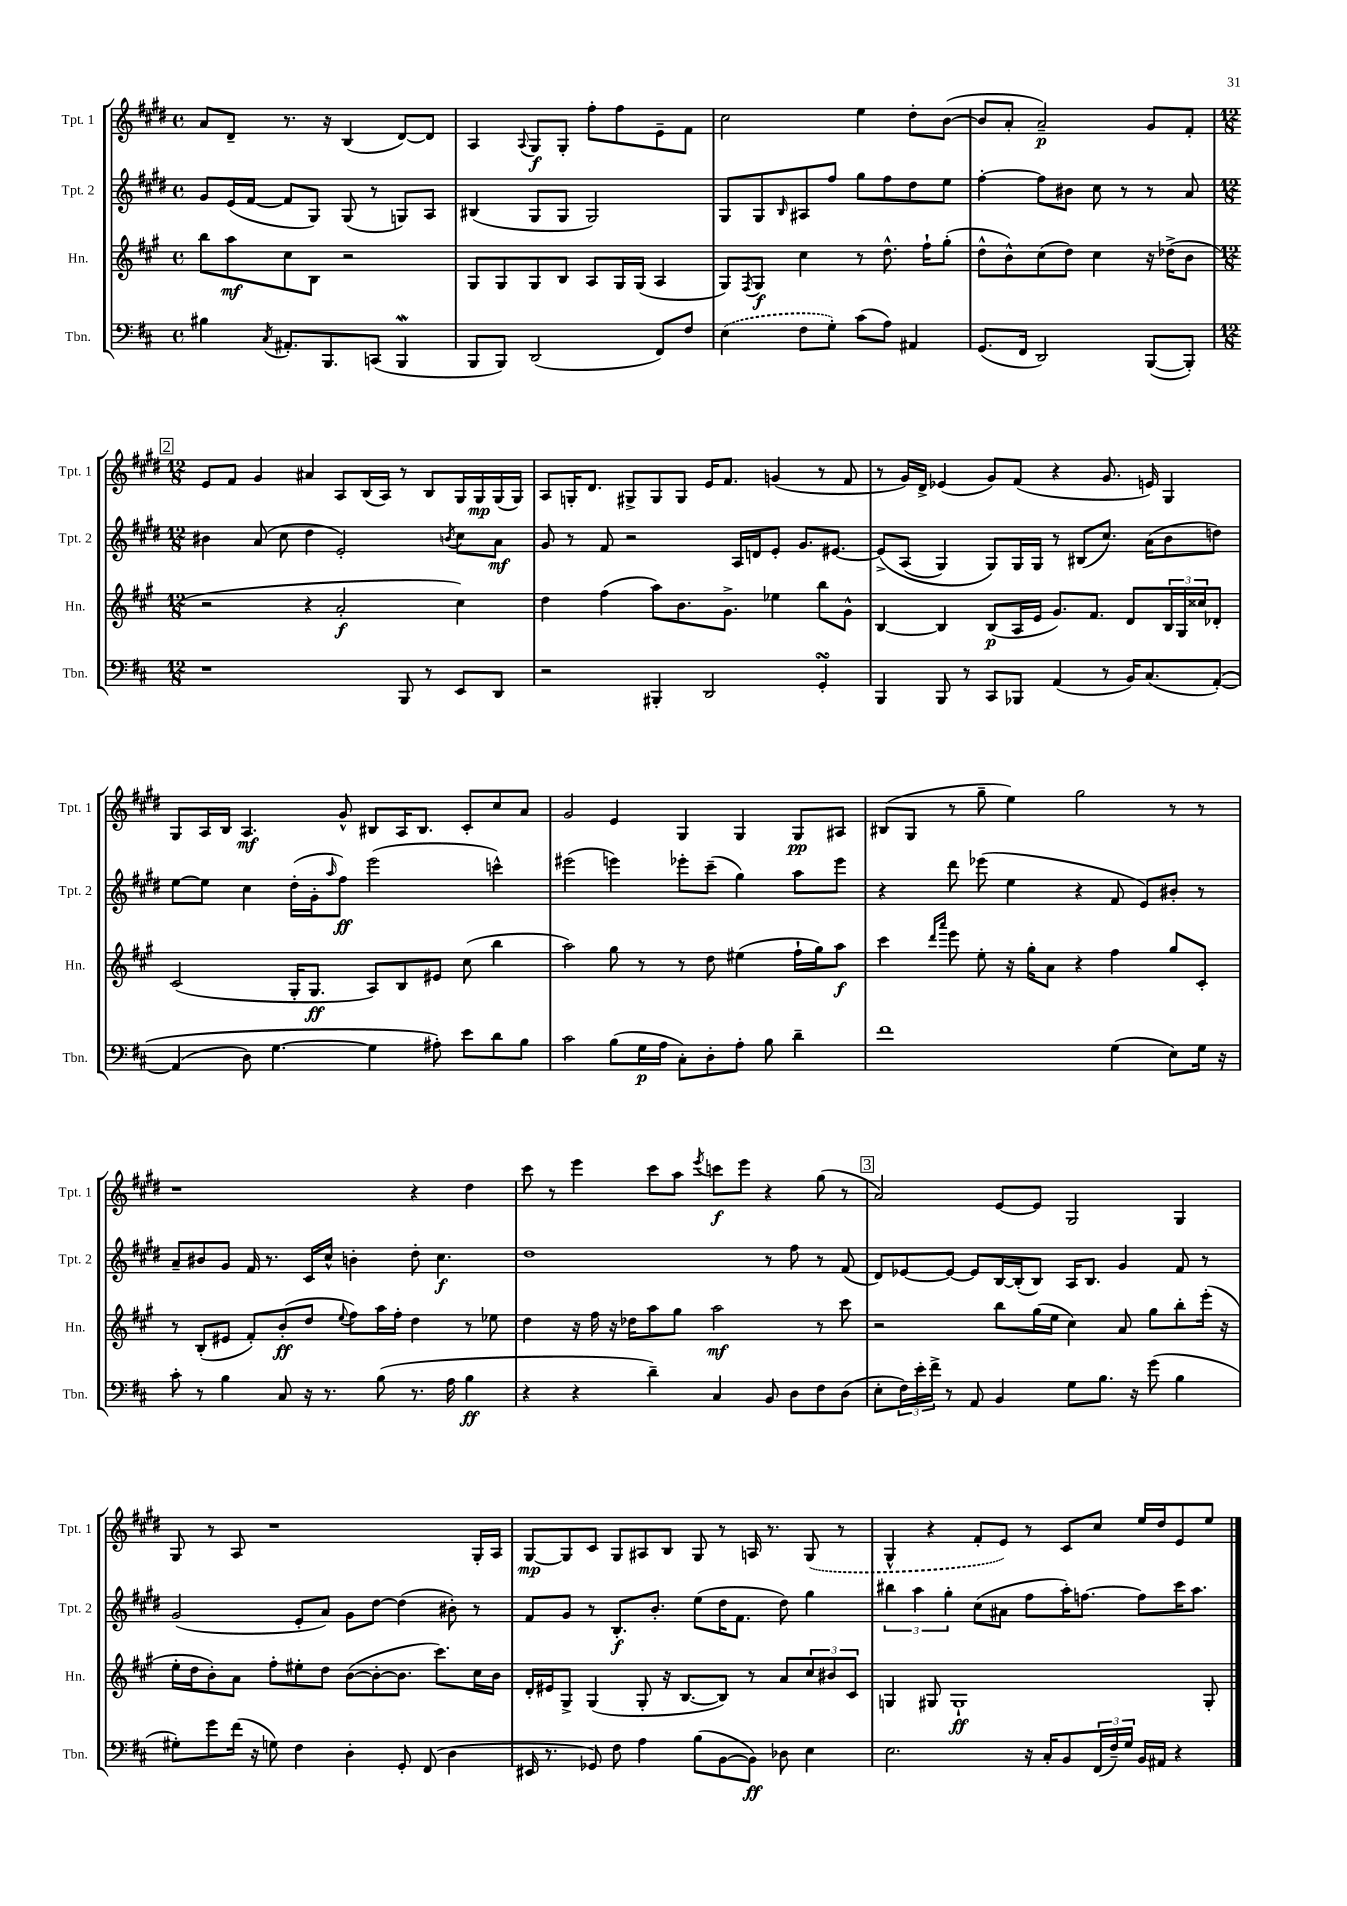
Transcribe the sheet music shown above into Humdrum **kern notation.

**kern	**dynam	**kern	**dynam	**kern	**dynam	**kern	**dynam
*part4	*part4	*part3	*part3	*part2	*part2	*part1	*part1
*staff4	*staff4	*staff3	*staff3	*staff2	*staff2	*staff1	*staff1
*I"Tbn.	*	*I"Hn.	*	*I"Tpt. 2	*	*I"Tpt. 1	*
*I'Tbn.	*	*I'Hn.	*	*I'Tpt. 2	*	*I'Tpt. 1	*
*clefF4	*	*clefG2	*	*clefG2	*	*clefG2	*
*k[f#c#]	*	*k[f#c#g#]	*	*k[f#c#g#d#]	*	*k[f#c#g#d#]	*
*M4/4	*	*M4/4	*	*M4/4	*	*M4/4	*
*met(c)	*	*met(c)	*	*met(c)	*	*met(c)	*
=8	=8	=8	=8	=8	=8	=8	=8
4B#X\	.	8bb\L	.	8g#/L	.	8a/L	.
.	.	8aa\	mf	(16e/L	.	8d#~/J	.
.	.	.	.	[16f#/JJ	.	.	.
8qC#/	.	.	.	.	.	.	.
8.AA#X'/L	.	8cc#\	.	8f#/L]	.	8.r	.
.	.	8B\J	.	8G#/J)	.	.	.
8.BBB/	.	.	.	.	.	16r	.
.	.	2r	.	(8G#/	.	(4B/	.
(8CCn/J	.	.	.	8r	.	.	.
4BBBW/	.	.	.	8Gn/L)	.	[8d#/L)	.
.	.	.	.	8A/J	.	8d#/J]	.
=9	=9	=9	=9	=9	=9	=9	=9
8BBB/L	.	8G#/L	.	(4B#X/	.	4A/	.
8BBB/J)	.	8G#/	.	.	.	.	.
.	.	.	.	.	.	8qqA/	.
(2DD/	.	8G#/	.	8G#/L	.	8G#/L	f
.	.	8B/J	.	8G#/J	.	8G#'/J	.
.	.	8A/L	.	2G#/)	.	8ff#'\L	.
.	.	16G#/L	.	.	.	8ff#\	.
.	.	(16G#/JJ	.	.	.	.	.
8FF#/L)	.	4A/	.	.	.	8e~\	.
8F#/J	.	.	.	.	.	8f#\J	.
=10	=10	=10	=10	=10	=10	=10	=10
(4E\	.	8G#/L)	.	8G#/L	.	2cc#\	.
.	.	8qF#/	.	.	.	.	.
.	.	8G#/J	f	8G#/	.	.	.
.	.	.	.	16qqB/	.	.	.
8F#\L	.	4cc#\	.	8A#X/	.	.	.
8G'\J)	.	.	.	8ff#/J	.	.	.
(8c#\L	.	8r	.	8gg#\L	.	4ee\	.
8A\J)	.	8.dd^^\	.	8ff#\	.	.	.
4AA#X/	.	.	.	8dd#\	.	8dd#'\L	.
.	.	16ff#`\KL	.	.	.	.	.
.	.	(8gg#'\J	.	8ee\J	.	([8b\J	.
=11	=11	=11	=11	=11	=11	=11	=11
(8.GG/L	.	8dd^^\L	.	[4ff#'\	.	8b/L]	.
.	.	8b^^\)	.	.	.	8a'/J	.
16FF#/Jk	.	.	.	.	.	.	.
2DD/)	.	(8cc#\	.	8ff#\L]	.	2a~/)	p
.	.	8dd\J)	.	8b#X\J	.	.	.
.	.	4cc#\	.	8cc#\	.	.	.
.	.	.	.	8r	.	.	.
([8BBB/L	.	16r	.	8r	.	8g#/L	.
.	.	(16dd-X^\KL	.	.	.	.	.
8BBB'/J])	.	8b\J	.	8a/	.	8f#'/J	.
!!LO:LB:g=z
!!LO:REH:place=s1:t=2
=12	=12	=12	=12	=12	=12	=12	=12
*M12/8	*	*M12/8	*	*M12/8	*	*M12/8	*
1r	.	2r	.	4b#X\	.	8e/L	.
.	.	.	.	.	.	8f#/J	.
.	.	.	.	(8a/	.	4g#/	.
.	.	.	.	8cc#\	.	.	.
.	.	4r	.	4dd#\	.	4a#X/	.
.	.	2a'/	f	2e'/)	.	8A/L	.
.	.	.	.	.	.	(16B/L	.
.	.	.	.	.	.	16A/JJ)	.
8BBB/	.	.	.	.	.	8r	.
8r	.	.	.	.	.	8B/L	.
.	.	.	.	8qbn/	.	.	.
8EE/L	.	4cc#\)	.	8cc#\L	.	16G#/L	.
.	.	.	.	.	.	16G#/	mp
8DD/J	.	.	.	8a\J	mf	(16G#/	.
.	.	.	.	.	.	16G#/JJ)	.
=13	=13	=13	=13	=13	=13	=13	=13
2r	.	4dd\	.	8g#/	.	8A/L	.
.	.	.	.	8r	.	16Gn'/K	.
.	.	.	.	.	.	8.d#/J	.
.	.	(4ff#\	.	8f#/	.	.	.
.	.	.	.	2r	.	8G#X^/L	.
4BBB#X'/	.	8aa\L)	.	.	.	8G#/	.
.	.	8.b\	.	.	.	8G#/J	.
2DD/	.	.	.	.	.	16e/KL	.
.	.	8.g#^\J	.	.	.	8.f#/J	.
.	.	.	.	16A/LL	.	.	.
.	.	.	.	16dn/J	.	.	.
.	.	4ee-X\	.	8e'/J	.	(4gn/	.
.	.	.	.	8.g#/L	.	.	.
4GGsSSs'/	.	8bb\L	.	.	.	8r	.
.	.	.	.	[8.e#X/J	.	.	.
.	.	8g#^^\J	.	.	.	8f#/	.
=14	=14	=14	=14	=14	=14	=14	=14
4BBB/	.	[4B/	.	(8e#^/L]	.	8r	.
.	.	.	.	(8A/J	.	16g#/LL)	.
.	.	.	.	.	.	16d#^/JJ	.
8BBB/	.	4B/]	.	4G#/)	.	(4e-X/	.
8r	.	.	.	.	.	.	.
8CC#/L	.	(8B/L	p	8G#/L)	.	8g#/L)	.
8BBB-X/J	.	16A/L	.	16G#/L	.	(8f#/J	.
.	.	16e/JJ	.	16G#/JJ	.	.	.
(4AA/	.	8.g#/L)	.	8r	.	4r	.
.	.	.	.	(8B#X/L	.	.	.
.	.	8.f#/J	.	.	.	.	.
8r	.	.	.	8.cc#/J)	.	8.g#/	.
16BB/KL)	.	8d/L	.	.	.	.	.
(8.C#/	.	.	.	(16a\KL	.	16en/)	.
.	.	24B/L	.	8b\	.	4G#/	.
.	.	24G#/	.	.	.	.	.
.	.	24cc##X/J	.	.	.	.	.
([8AA'/J)	.	8d-X'/J	.	8ddn\J)	.	.	.
!!LO:LB:g=z
=15	=15	=15	=15	=15	=15	=15	=15
(4AA/]	.	(2c#/	.	[8ee\L	.	8G#/L	.
.	.	.	.	8ee\J]	.	16A/L	.
.	.	.	.	.	.	16B/JJ	.
8D\)	.	.	.	4cc#\	.	4.A/	mf
[4.G\	.	.	.	.	.	.	.
.	.	16G#'/KL	.	(16dd#'\LL	.	.	.
.	.	8.G#/J	ff	16g#'\J	.	.	.
.	.	.	.	16qqaa/	.	.	.
.	.	.	.	8ff#\J)	ff	8g#^^/	.
4G\]	.	8A/L)	.	(2eee\	.	8B#X/L	.
.	.	8B/	.	.	.	16A/K	.
.	.	.	.	.	.	8.B#/J	.
8A#X'\)	.	8e#X/J	.	.	.	.	.
8e\L	.	(8cc#\	.	.	.	8c#'/L	.
8d\	.	4bb\	.	4cccn^^\)	.	8cc#/	.
8B\J	.	.	.	.	.	8a/J	.
=16	=16	=16	=16	=16	=16	=16	=16
2c#\	.	2aa\)	.	(2eee#X\	.	2g#/	.
(8B\L	.	8gg#\	.	4eeen\)	.	4e/	.
16G\L	p	8r	.	.	.	.	.
16A\JJ	.	.	.	.	.	.	.
8C#'\L)	.	8r	.	8eee-X'\L	.	4G#/	.
8D'\	.	8dd\	.	(8ccc#~\J	.	.	.
8A'\J	.	(4ee#X\	.	4gg#\)	.	4G#/	.
8B\	.	.	.	.	.	.	.
4d~\	.	16ff#`\LL	.	8aa\L	.	8G#/L	pp
.	.	16gg#\J)	.	.	.	.	.
.	.	8aa\J	f	8eee-\J	.	8A#X/J	.
=17	=17	=17	=17	=17	=17	=17	=17
1f#	.	4ccc#\	.	4r	.	(8B#X/L	.
.	.	.	.	.	.	8G#/J	.
.	.	16qqddd/LL	.	.	.	.	.
.	.	16qqaaa/JJ	.	.	.	.	.
.	.	8eee\	.	8ddd#\	.	8r	.
.	.	8ee'\	.	(8eee-X\	.	8gg#~\	.
.	.	16r	.	4ee\	.	4ee\)	.
.	.	16gg#'\KL	.	.	.	.	.
.	.	8a\J	.	.	.	.	.
.	.	4r	.	4r	.	2gg#\	.
(4G\	.	4ff#\	.	8f#/	.	.	.
.	.	.	.	8e/L)	.	.	.
8E\L)	.	8gg#/L	.	8b#X'/J	.	8r	.
16G\Jk	.	8c#'/J	.	8r	.	8r	.
16r	.	.	.	.	.	.	.
!!LO:LB:g=z
=18	=18	=18	=18	=18	=18	=18	=18
8c#'\	.	8r	.	8a~/L	.	1r	.
8r	.	(8B'/L	.	8b#X/	.	.	.
4B\	.	8e#X/J	.	8g#/J	.	.	.
.	.	8f#'/L)	.	16f#/	.	.	.
.	.	.	.	8.r	.	.	.
8C#/	.	(8b'/	ff	.	.	.	.
16r	.	8dd/J	.	16c#/LL	.	.	.
8.r	.	.	.	16cc#^^/JJ	.	.	.
.	.	8qqee/	.	.	.	.	.
.	.	8ff#\L)	.	4bn'\	.	.	.
(8B\	.	16aa\L	.	.	.	.	.
.	.	16ff#'\JJ	.	.	.	.	.
8.r	.	4dd\	.	8dd#'\	.	4r	.
.	.	.	.	4.cc#\	f	.	.
16A\	.	.	.	.	.	.	.
4B\	ff	8r	.	.	.	4dd#\	.
.	.	8ee-X\	.	.	.	.	.
=19	=19	=19	=19	=19	=19	=19	=19
4r	.	4dd\	.	1dd#	.	8ccc#\	.
.	.	.	.	.	.	8r	.
4r	.	16r	.	.	.	4eee\	.
.	.	16ff#\	.	.	.	.	.
.	.	16r	.	.	.	.	.
.	.	16dd-X\KL	.	.	.	.	.
4d~\)	.	8aa\	.	.	.	8ccc#\L	.
.	.	8gg#\J	.	.	.	8aa\J	.
.	.	.	.	.	.	8qeee/	.
4C#/	.	2aa\	mf	.	.	8cccn\L	f
.	.	.	.	.	.	8eee\J	.
8BB/	.	.	.	8r	.	4r	.
8D\L	.	.	.	8ff#\	.	.	.
8F#\	.	8r	.	8r	.	(8gg#\	.
(8D\J	.	8ccc#\	.	(8f#/	.	8r	.
!!LO:REH:place=s1:t=3
=20	=20	=20	=20	=20	=20	=20	=20
8E'\L	.	2r	.	8d#/L)	.	2a/)	.
24F#\L)	.	.	.	[8e-X/	.	.	.
24e'\	.	.	.	.	.	.	.
24f#^\JJ	.	.	.	.	.	.	.
8r	.	.	.	8e-/J_	.	.	.
8AA/	.	.	.	8e-/L]	.	.	.
4BB/	.	8bb\L	.	[16B/L	.	[8e/L	.
.	.	.	.	(16B'/J]	.	.	.
.	.	(16gg#\L	.	8B/J)	.	8e/J]	.
.	.	16ee\JJ	.	.	.	.	.
8G\L	.	4cc#\)	.	16A/KL	.	2G#/	.
.	.	.	.	8.B/J	.	.	.
8.B\J	.	.	.	.	.	.	.
.	.	8a/	.	4g#/	.	.	.
16r	.	.	.	.	.	.	.
(8g\	.	8gg#\L	.	.	.	.	.
4B\	.	8bb'\	.	8f#/	.	4G#/	.
.	.	(16eee'\Jk	.	8r	.	.	.
.	.	16r	.	.	.	.	.
!!LO:LB:g=z
=21	=21	=21	=21	=21	=21	=21	=21
8G#X'\L)	.	16ee'\LL	.	(2g#/	.	8G#/	.
.	.	16dd\J	.	.	.	.	.
8g\	.	8b'\)	.	.	.	8r	.
(16f#\Jk	.	8a\J	.	.	.	8A/	.
16r	.	.	.	.	.	.	.
8Gn\)	.	8ff#'\L	.	.	.	1r	.
4F#\	.	8ee#X'\	.	8e'/L	.	.	.
.	.	8dd\J	.	8a/J)	.	.	.
4D'\	.	([8b\L	.	8g#\L	.	.	.
.	.	8b'\_	.	[8dd#\J	.	.	.
8GG'/	.	8.b\J]	.	(4dd#\]	.	.	.
(8FF#/	.	.	.	.	.	.	.
.	.	8.ccc#\L)	.	.	.	.	.
4D\	.	.	.	8b#X'\)	.	.	.
.	.	16cc#\L	.	8r	.	16G#'/LL	.
.	.	16b\JJ	.	.	.	16A/JJ	.
=22	=22	=22	=22	=22	=22	=22	=22
16EE#X/	.	16d'/LL	.	8f#/L	.	[8G#/L	mp
8.r	.	16e#X/J	.	.	.	.	.
.	.	8G#^/J	.	8g#/J	.	8G#/]	.
8GG-X/)	.	(4G#/	.	8r	.	8c#/J	.
8F#\	.	.	.	8.B'/L	f	8G#/L	.
4A\	.	8G#'/	.	.	.	8A#X/	.
.	.	.	.	8.b'/J	.	.	.
.	.	16r	.	.	.	8B/J	.
.	.	[8.B/L	.	.	.	.	.
(8B\L	.	.	.	(8ee\L	.	8G#/	.
[8BB\	.	8B/J])	.	16dd#\K	.	8r	.
.	.	.	.	8.f#\J	.	.	.
8BB\J])	ff	8r	.	.	.	16An/	.
.	.	.	.	.	.	8.r	.
8D-X\	.	8a/L	.	8dd#\)	.	.	.
4E\	.	12cc#/	.	4gg#\	.	(8G#/	.
.	.	12b#X/	.	.	.	.	.
.	.	.	.	.	.	8r	.
.	.	12c#/J	.	.	.	.	.
=23	=23	=23	=23	=23	=23	=23	=23
2.E\	.	4Gn/	.	6bb#X\	.	4G#^^/	.
.	.	.	.	6aa\	.	.	.
.	.	8G#X/	.	.	.	4r	.
.	.	.	.	6gg#'\	.	.	.
.	.	1G#`	ff	.	.	.	.
.	.	.	.	(8cc#\L	.	8f#'/L	.
.	.	.	.	8a#X\J	.	8e/J)	.
16r	.	.	.	8ff#\L	.	8r	.
16C#'/KL	.	.	.	.	.	.	.
8BB/	.	.	.	16aa'\K)	.	8c#/L	.
.	.	.	.	[8.ffn\J	.	.	.
(24FF#/L	.	.	.	.	.	8cc#/J	.
24F#~/)	.	.	.	.	.	.	.
24G/JJ	.	.	.	.	.	.	.
16BB/LL	.	.	.	8ff\L]	.	16ee/LL	.
16AA#X/JJ	.	.	.	.	.	16dd#/J	.
4r	.	.	.	16ccc#\K	.	8e/	.
.	.	.	.	8.aa\J	.	.	.
.	.	8G#'/	.	.	.	8ee/J	.
==	==	==	==	==	==	==	==
*-	*-	*-	*-	*-	*-	*-	*-
